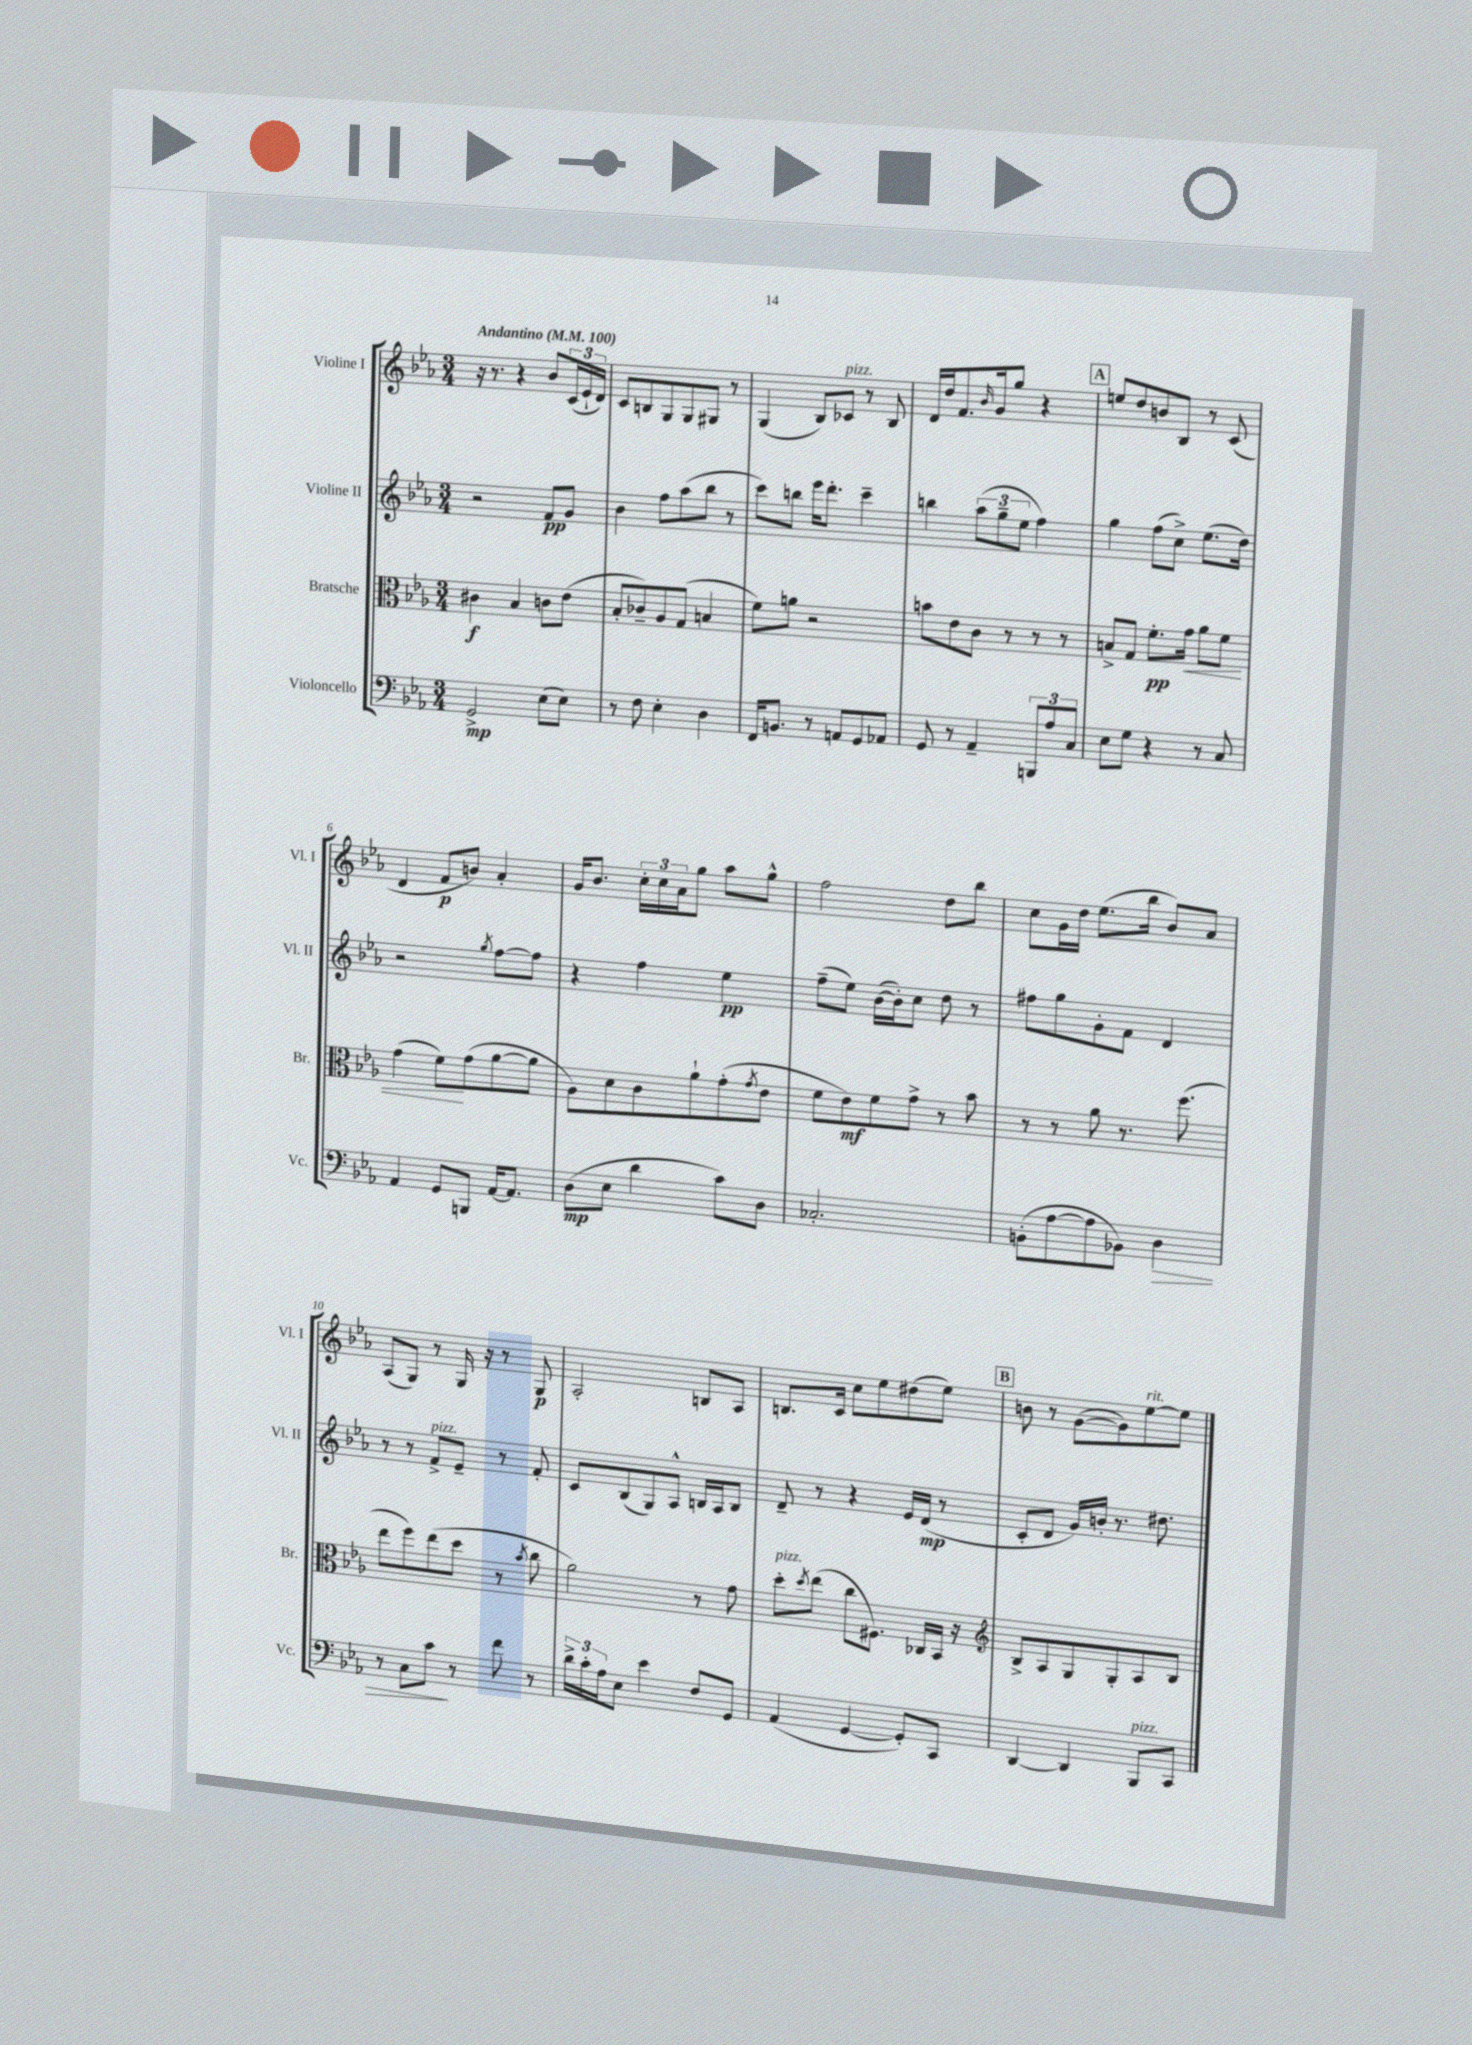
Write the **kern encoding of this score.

**kern	**dynam	**kern	**dynam	**kern	**dynam	**kern	**dynam
*part4	*part4	*part3	*part3	*part2	*part2	*part1	*part1
*staff4	*staff4	*staff3	*staff3	*staff2	*staff2	*staff1	*staff1
*I"Violoncello	*	*I"Bratsche	*	*I"Violine II	*	*I"Violine I	*
*I'Vc.	*	*I'Br.	*	*I'Vl. II	*	*I'Vl. I	*
*clefF4	*	*clefC3	*	*clefG2	*	*clefG2	*
*k[b-e-a-]	*	*k[b-e-a-]	*	*k[b-e-a-]	*	*k[b-e-a-]	*
*M3/4	*	*M3/4	*	*M3/4	*	*M3/4	*
*MM100	*	*MM100	*	*MM100	*	*MM100	*
=1	=1	=1	=1	=1	=1	=1	=1
!	!	!	!	!	!	!LO:TX:a:B:t=Andantino	!
2GG^/	mp	4c#X\	f	2r	.	16r	.
.	.	.	.	.	.	8.r	.
.	.	4B-/	.	.	.	4r	.
(8E-\L	.	8cn\L	.	8f/L	pp	8b-/L	.
8E-\J)	.	(8e-\J	.	8g/J	.	(24c/L	.
.	.	.	.	.	.	24e-`/	.
.	.	.	.	.	.	24d/JJ)	.
=2	=2	=2	=2	=2	=2	=2	=2
8r	.	8B-'/L	.	4b-\	.	8c/L	.
8F\	.	8c-X~/)	.	.	.	8Bn/	.
4E-'\	.	8A-/	.	8ff\L	.	8G/	.
.	.	(8G/J	.	(8aa-\	.	8G/	.
4D\	.	4Bn/	.	8bb-\J	.	8G#X/J	.
.	.	.	.	8r	.	8r	.
=3	=3	=3	=3	=3	=3	=3	=3
16FF/KL	.	8f\L)	.	8ccc\L)	.	(4G/	.
8.BBn/J	.	.	.	.	.	.	.
.	.	8an\J	.	8bbn\J	.	.	.
8r	.	2r	.	16eee-\KL	.	8B-/L)	.
.	.	.	.	8.ddd'\J	.	.	.
!	!	!	!	!	!	!LO:TX:a:i:t=pizz.	!
8AAn/L	.	.	.	.	.	8c-X/J	.
8GG/	.	.	.	4ccc~\	.	8r	.
8AA-X/J	.	.	.	.	.	8B-/	.
=4	=4	=4	=4	=4	=4	=4	=4
8GG/	.	8bn\L	.	4bbn\	.	16d/LL	.
.	.	.	.	.	.	16dd/J	.
8r	.	8e-\	.	.	.	8.f/	.
4AA-~/	.	8c\J	.	(12aa-\L	.	.	.
.	.	.	.	.	.	16qqb-/	.
.	.	.	.	.	.	16g/k	.
.	.	.	.	12gg~\	.	.	.
.	.	8r	.	.	.	8gg/J	.
.	.	.	.	12ee-\J	.	.	.
12BBBn/L	.	8r	.	4ff\)	.	4r	.
12A-/	.	.	.	.	.	.	.
.	.	8r	.	.	.	.	.
12C/J	.	.	.	.	.	.	.
!!LO:REH:place=s1:t=A
=5	=5	=5	=5	=5	=5	=5	=5
8E-\L	.	8Bn^/L	.	4gg\	.	8een/L	.
8G\J	.	8G/J	.	.	.	8dd/	.
4r	.	8.f'\L	pp	(8ff\L	.	8bn/	.
.	.	.	.	8cc^\J)	.	8B-/J	.
!	!	!	!LO:HP:b	!	!	!	!
.	.	16g\Jk	<	.	.	.	.
8r	.	8a-\L	.	(8.ee-\L	.	8r	.
8C/	.	8f\J	.	.	.	(8c/	.
.	.	.	.	16dd\Jk)	.	.	.
!!LO:LB:g=z
=6	=6	=6	=6	=6	=6	=6	=6
4AA-/	.	(4g\	.	2r	.	4d/	.
8GG/L	.	8f\L)	.	.	.	8f/L	p
8BBBn/J	.	(8g\	[	.	.	8bn/J)	.
.	.	.	.	8qgg/	.	.	.
[16AA-/KL	.	[8a-\	.	[8ff\L	.	4a-'/	.
8.AA-/J]	.	.	.	.	.	.	.
.	.	8a-\J]	.	8ff\J]	.	.	.
=7	=7	=7	=7	=7	=7	=7	=7
(8D\L	mp	8A-\L)	.	4r	.	16g/KL	.
.	.	.	.	.	.	8.b-/J	.
8E-\J	.	8d\	.	.	.	.	.
4d\	.	8c\	.	4ff\	.	24cc'\LL	.
.	.	.	.	.	.	24cc\	.
.	.	.	.	.	.	24a-\J	.
.	.	8a-`\	.	.	.	8gg\J	.
8c\L)	.	(8g'\	.	4ee-\	pp	8aa-\L	.
.	.	8qg/	.	.	.	.	.
8D\J	.	8e-\J	.	.	.	8gg^^\J	.
=8	=8	=8	=8	=8	=8	=8	=8
2.C-X'/	.	8f\L	.	(8ff~\L	.	2ff\	.
.	.	8e-\)	mf	8ee-\J)	.	.	.
.	.	8f\	.	([16b-\LL	.	.	.
.	.	.	.	16b-'\J])	.	.	.
.	.	8g^\J	.	8cc\J	.	.	.
.	.	8r	.	8dd\	.	8dd\L	.
.	.	8b-\	.	8r	.	8bb-\J	.
=9	=9	=9	=9	=9	=9	=9	=9
(8BBn'\L	.	8r	.	8ff#X\L	.	8cc\L	.
[8A-\	.	8r	.	8gg\	.	16g\L	.
.	.	.	.	.	.	16dd\JJ	.
8A-\]	.	8a-\	.	8g'\	.	(8.ee-\L	.
8BB-X\J)	.	8.r	.	8f\J	.	.	.
.	.	.	.	.	.	16bb-\Jk	.
!	!LO:HP:b	!	!	!	!	!	!
4D\	>	.	.	4d/	.	8b-/L)	.
.	.	(8.ff\	.	.	.	.	.
.	.	.	.	.	.	8a-/J	.
!!LO:LB:g=z
=10	=10	=10	=10	=10	=10	=10	=10
8r	.	8ee-\L	.	8r	.	(8A-/L	.
8C\L	.	8ff\)	.	8r	.	8G/J)	.
!	!	!	!	!LO:TX:a:i:t=pizz.	!	!	!
8c\J	.	(8ee-\	.	8f^/L	.	8r	.
8r	]	8dd\J	.	8e-~/J	.	16G/	.
.	.	.	.	.	.	16r	.
8f\	.	8r	.	8r	.	8r	.
.	.	8qb-/	.	.	.	.	.
8r	.	8cc\	.	8f'/	.	8G/	p
=11	=11	=11	=11	=11	=11	=11	=11
24d^\LL	.	2a-\)	.	8c/L	.	2A-'/	.
24c'\	.	.	.	.	.	.	.
24A-\J	.	.	.	.	.	.	.
8E-\J	.	.	.	(8B-/	.	.	.
4e-\	.	.	.	8G/)	.	.	.
.	.	.	.	8A-^^/J	.	.	.
8F/L	.	8r	.	16Bn/LL	.	8Bn/L	.
.	.	.	.	16A-/J	.	.	.
8GG/J	.	8g\	.	8B/J	.	8A-/J	.
=12	=12	=12	=12	=12	=12	=12	=12
!	!	!LO:TX:a:i:t=pizz.	!	!	!	!	!
(4AA-/	.	8dd'\L	.	8d~/	.	8.Bn/L	.
.	.	8qdd/	.	.	.	.	.
.	.	(8ee-\J	.	8r	.	.	.
.	.	.	.	.	.	16c/Jk	.
[4GG/	.	8cc\L	.	4r	.	8cc\L	.
.	.	8.F#X\J)	.	.	.	8ee-\	.
8GG'/L])	.	.	.	16e-/LL	.	(8dd#X\	.
.	.	16C-X/LL	.	(16d/JJ	mp	.	.
8CC/J	.	16BB-/JJ	.	8r	.	8ee-\J)	.
.	.	16r	.	.	.	.	.
!!LO:REH:place=s1:t=B
=13	=13	=13	=13	=13	=13	=13	=13
*	*	*clefG2	*	*	*	*	*
[4DD/	.	8B-^/L	.	8c'/L	.	8bn\	.
.	.	8A-/	.	8d/J	.	8r	.
4DD/]	.	8G/	.	16g/LL)	.	([8g\L	.
.	.	.	.	16bn'/JJ	.	.	.
.	.	8G'/	.	8.r	.	8g\])	.
!	!	!	!	!	!	!LO:TX:a:i:t=rit.	!
!LO:TX:a:i:t=pizz.	!	!	!	!	!	!	!
8BBB-/L	.	8A-/	.	.	.	[8ee-\	.
.	.	.	.	8.dd#X\	.	.	.
8CC/J	.	8B-/J	.	.	.	8ee-\J]	.
==	==	==	==	==	==	==	==
*-	*-	*-	*-	*-	*-	*-	*-
